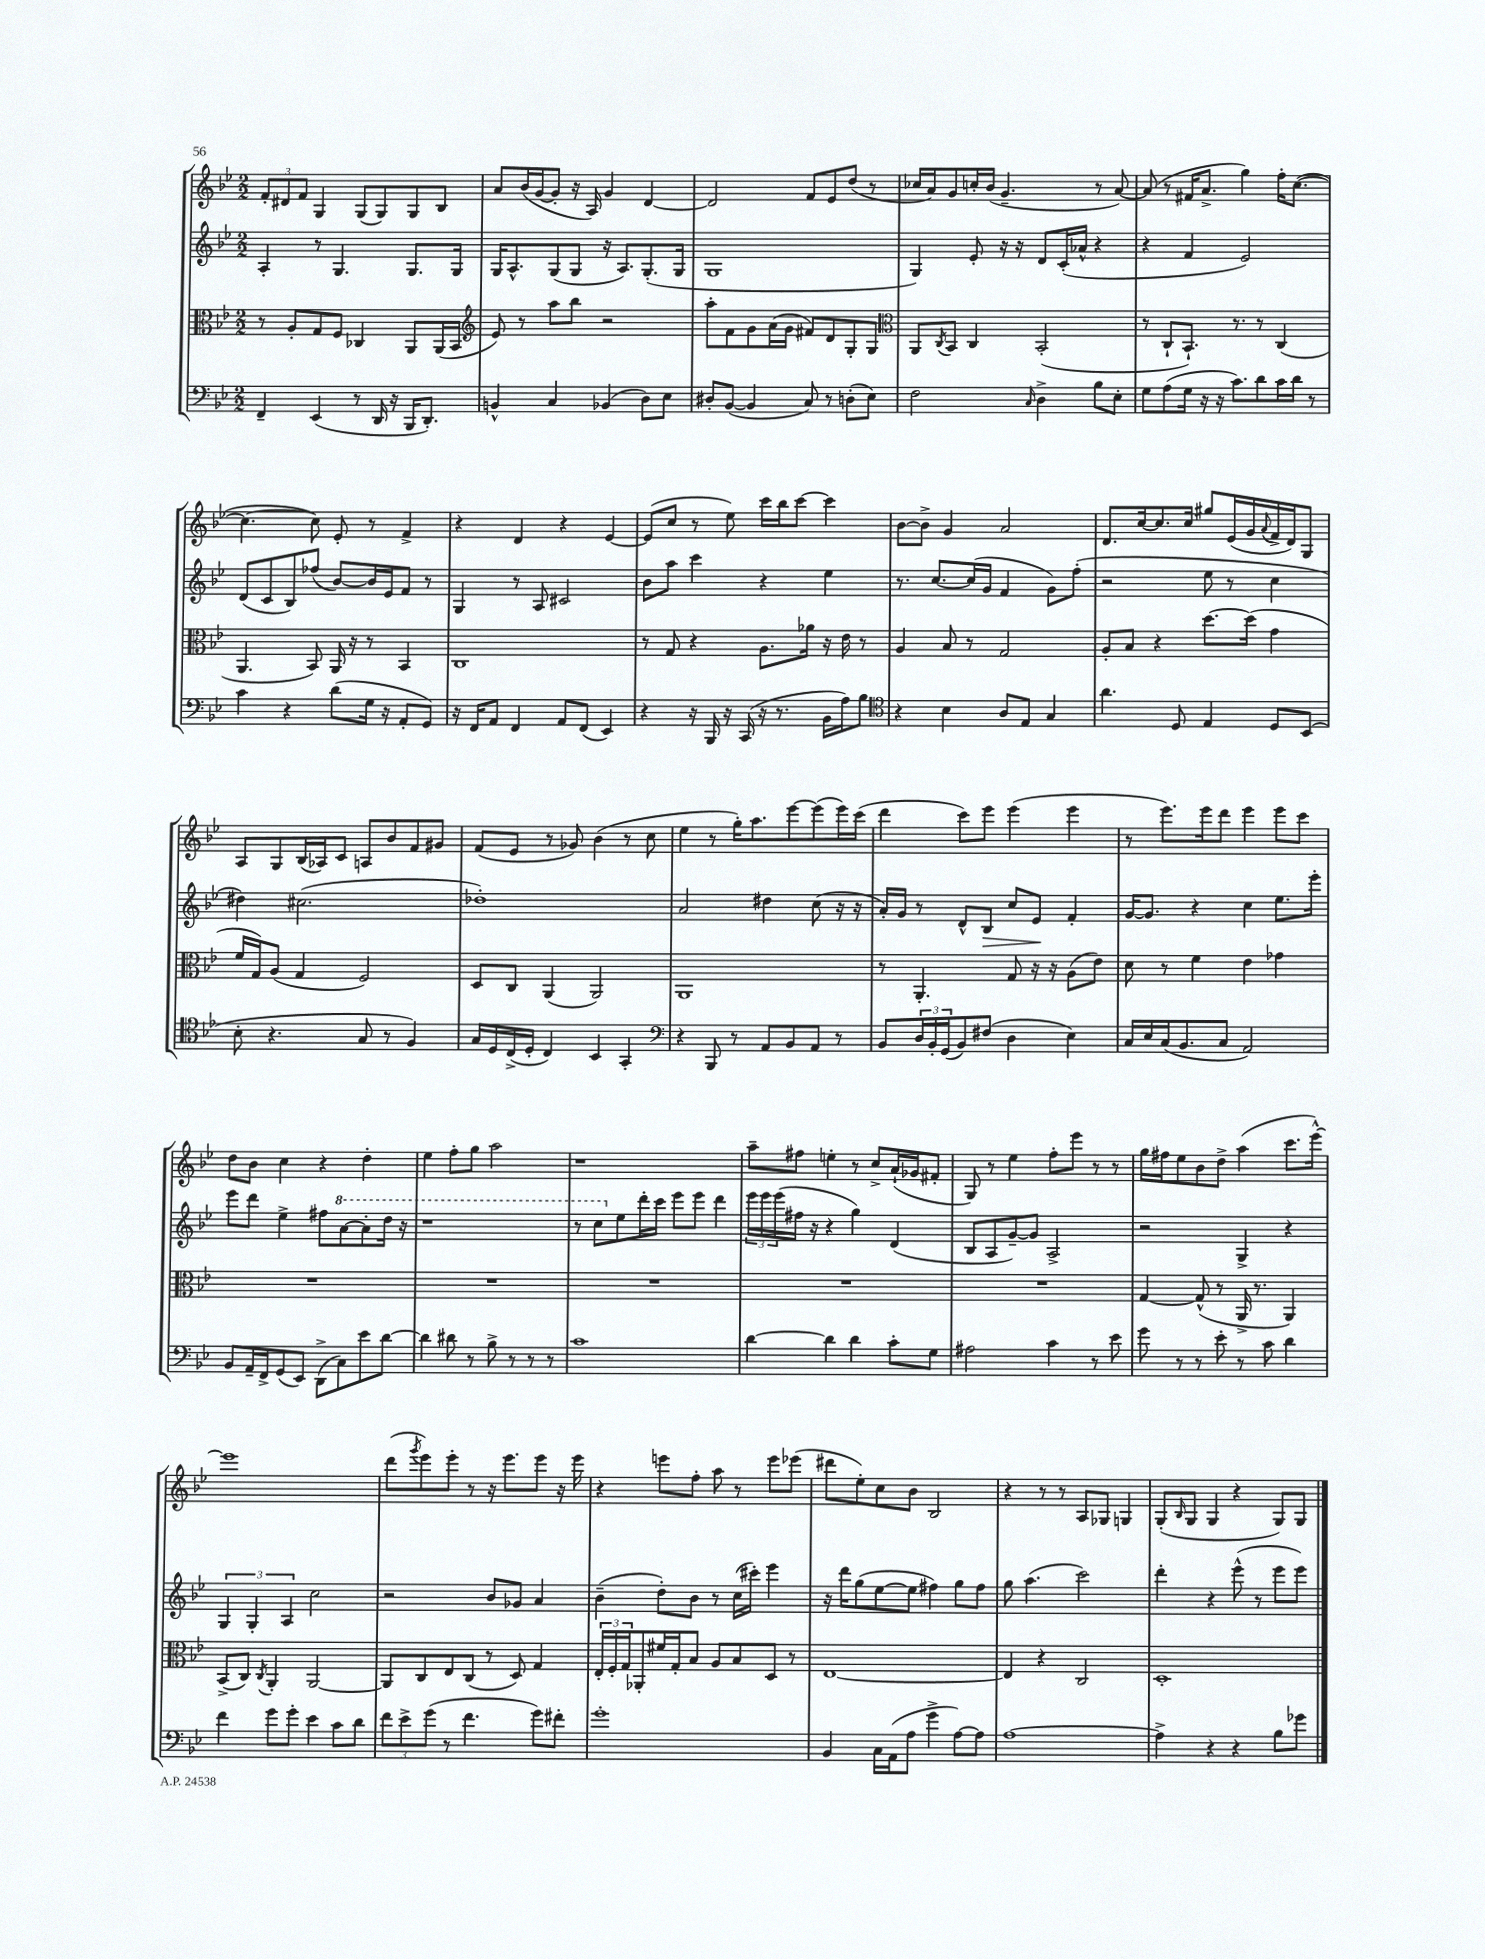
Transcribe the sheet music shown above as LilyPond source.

<<
\new StaffGroup <<
\new Staff = "s0" {
    \clef treble \key bes \major \numericTimeSignature \time 2/2
    \tuplet 3/2 { f'8-. dis'8 f'8 } g4 g8( g8) g8 bes8 |
    a'8 bes'16( g'16~ g'8-. r16 a16) g'4 d'4~ |
    d'2 f'8 ees'8 d''8( r8 |
    ces''16 a'16) g'8 c''16-. bes'16( g'4.-- r8 a'8~) |
    a'8( r8 fis'16 a'8.-> g''4) f''16-. c''8.~( |
    c''4.~ c''8) ees'8-. r8 f'4-> |
    r4 d'4 r4 ees'4~ |
    ees'8( c''8 r8 ees''8) c'''16 bes''16 c'''8~ c'''4 |
    bes'8~ bes'8-> g'4 a'2 |
    d'8. c''16~ c''8. c''16 gis''8 ees'16( g'16 \appoggiatura { a'8 } f'16-> d'16) g8 |
    a8 g8 bes16( aes16) c'8 a8 bes'8 f'8 gis'8 |
    f'8( ees'8 r8 ges'8) bes'4( r8 c''8 |
    ees''4 r8 g''16-.) a''8. ees'''8~ ees'''8( ees'''16) c'''16( |
    d'''4 c'''8) ees'''8 ees'''4( ees'''4 |
    r8 ees'''8.) ees'''16 d'''8 ees'''4 ees'''8 c'''8 |
    d''8 bes'8 c''4 r4 d''4-. |
    ees''4 f''8-. g''8 a''2 |
    r1 |
    a''8-- fis''8 e''4-. r8 c''8-> a'16-!( ges'16 fis'8-. |
    g8) r8 ees''4 f''8-. ees'''8 r8 r8 |
    g''16 fis''16 ees''8 bes'8 d''8-> a''4( c'''8. ees'''16~-^) |
    ees'''1 |
    d'''8( \acciaccatura { g'''8 } ees'''8) ees'''8-. r8 r16 ees'''8. ees'''8 r16 ees'''16 |
    r4 e'''8 f''8-. a''8 r8 e'''8 ees'''8( |
    dis'''8 ees''8-.) c''8 bes'8 bes2 |
    r4 r8 r8 a8 ges8 g4 |
    g8-.( \grace { bes16 } g8 g4 r4 g8) g8 \bar "|." |
}
\new Staff = "s1" {
    \clef treble \key bes \major \numericTimeSignature \time 2/2
    a4-. r8 g4. g8. g16 |
    g16 a8.-^ g8( g8 r16 a8.) g8.-.( g16 |
    g1 |
    g4) ees'8-. r16 r16 d'8 c'16-.( aes'16-^ r4 |
    r4 f'4 ees'2) |
    d'8( c'8 bes8) fes''8( bes'8~) bes'16 ees'16 f'8 r8 |
    g4 r8 a8 cis'2 |
    bes'8 a''8 c'''4 r4 ees''4 |
    r8. c''8.~ c''16( g'16 f'4 g'8) f''8-.( |
    r2 ees''8 r8 c''4 |
    dis''4) cis''2.( |
    des''1-.) |
    a'2 dis''4 c''8( r16 r16 |
    a'16-.) g'16 r8 d'8-^ bes8\> c''8 ees'8\! f'4-. |
    g'16~ g'8. r4 c''4 ees''8. ees'''16-. |
    ees'''8 d'''8 ees''4-> fis''8 \ottava #1 a''8~ a''8-. d'''16 r16 |
    r1 |
    r8 c'''8 \ottava #0 ees''8 d'''16-. c'''16 ees'''8 ees'''8 d'''4 |
    \tuplet 3/2 { ees'''16 ees'''16 ees'''16( } fis''16 r16 r4 g''4) d'4( |
    bes8 a8 g'8~--) g'8 a2-> |
    r2 g4-> r4 |
    \tuplet 3/2 { g4 g4-. a4 } c''2 |
    r2 bes'8 ges'8 a'4 |
    bes'4--( d''8-.) bes'8 r8 c''16( cis'''16-.) ees'''4 |
    r16 d'''16 g''8( ees''8~ ees''8 fis''4) g''8 fis''8 |
    g''8 a''4.( c'''2) |
    d'''4-. r4 ees'''8-^( r8 ees'''8 ees'''8) \bar "|." |
}
\new Staff = "s2" {
    \clef alto \key bes \major \numericTimeSignature \time 2/2
    r8 a8-. g8 f8 ces4 a,8 a,16( bes,16 |
    \clef treble ees'8) r8 a''8 bes''8 r2 |
    a''8-. f'8 g'8 a'16( g'16 fis'8) d'8 g8-. g8 |
    \clef alto a,8 \acciaccatura { c8 } bes,8 c4 bes,2-.( |
    r8 c8-! bes,8.-!) r8. r8 c4( |
    a,4. bes,8) a,16 r16 r8 bes,4 |
    c1 |
    r8 g8 r4 a8. aes'16 r16 ees'16 r8 |
    a4 bes8 r8 g2 |
    a8-. bes8 r4 d''8.~ d''16( g'4 |
    f'16 g16) a8( g4 f2) |
    d8 c8 a,4( a,2) |
    a,1 |
    r8 a,4.-. g8 r16 r16 a8( ees'8) |
    d'8 r8 f'4 ees'4 ges'4 |
    R1 |
    R1 |
    R1 |
    R1 |
    R1 |
    g4~ g8-^( r8 a,16-> r8. a,4) |
    bes,8->( c8) \acciaccatura { c8 } a,4-. a,2~ |
    a,8 c8 ees8 c8( r8 d8) g4 |
    \tuplet 3/2 { ees16-. f16-. g16 } aes,8-. fis'16 g16-. bes8 a8 bes8 d8 r8 |
    ees1~ |
    ees4 r4 c2 |
    d1-. \bar "|." |
}
\new Staff = "s3" {
    \clef bass \key bes \major \numericTimeSignature \time 2/2
    f,4-- ees,4( r8 d,16 r16 bes,,16 d,8.-.) |
    b,4-^ c4 bes,4( d8) ees8 |
    dis8-. bes,8~( bes,4 c8) r8 d8-.( ees8) |
    f2 \grace { c16 } d4-> bes8 ees8-. |
    g8 a8( g16 r16 r16 c'8.) d'8 c'16 d'16 r8 |
    c'4 r4 d'8( g16 r16 a,8-. g,8) |
    r16 f,16 a,8 f,4 a,8 f,8( ees,4) |
    r4 r16 bes,,16 r16 c,16( r16 r8. bes,16 a16) bes8 |
    \clef tenor r4 bes4 a8 ees8 g4 |
    a'4. d8 ees4 d8 bes,8( |
    bes8-. r4. g8 r8 f4) |
    g16 d16 c16->( d16-. c4) bes,4 g,4-. |
    \clef bass r4 bes,,8 r8 a,8 bes,8 a,8 r8 |
    bes,8 \tuplet 3/2 { d16 bes,16-. g,16( } bes,8) fis8( d4 ees4) |
    c16 ees16 c16( bes,8. c8 a,2) |
    bes,8 a,16-- f,16-> g,8( ees,8) d,8->( c8) ees'8 d'8~ |
    d'4 dis'8 r8 bes8-> r8 r8 r8 |
    c'1 |
    d'4~ d'4 d'4 c'8-. g8 |
    ais2 c'4 r8 ees'8 |
    g'8 r8 r8 ees'8-. r8 c'8 d'4 |
    f'4 g'8 g'8-. ees'4 c'8 d'8 |
    \tuplet 3/2 { f'8 ees'8-> g'8( } r8 f'4. g'8) fis'8-. |
    g'1-. |
    bes,4 c16 a,16( a8 g'4-> a8~) a8 |
    a1~ |
    a4-> r4 r4 bes8 ges'8 \bar "|." |
}
>>
>>
\layout { \context { \Score \remove "Bar_number_engraver" } }
